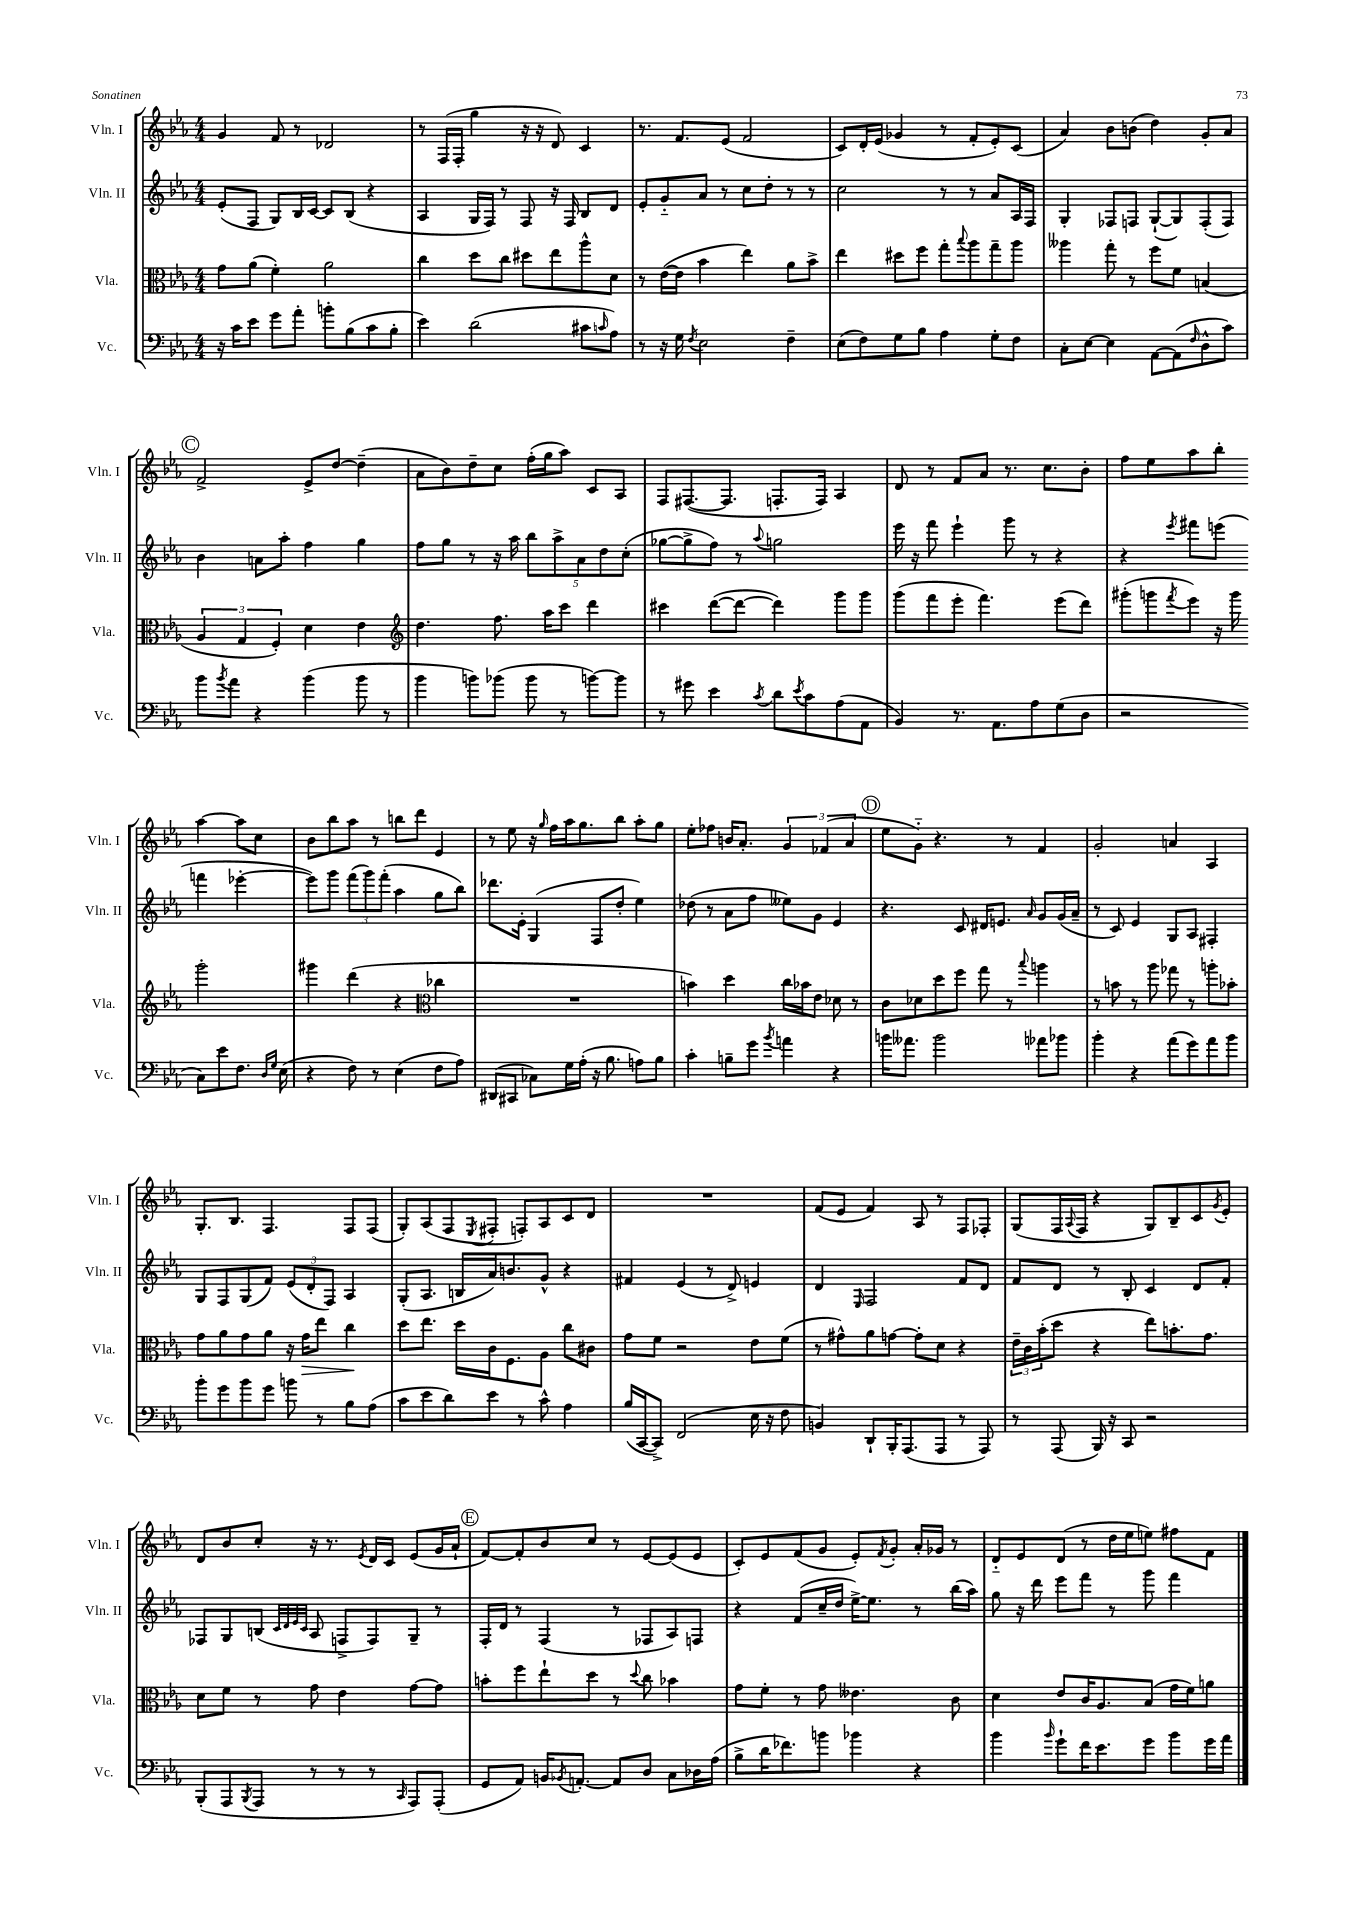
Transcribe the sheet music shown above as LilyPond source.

<<
\new StaffGroup <<
\new Staff = "s0" \with { instrumentName = "Vln. I" shortInstrumentName = "Vln. I" } {
    \clef treble \key ees \major \numericTimeSignature \time 4/4
    g'4 f'8 r8 des'2 |
    r8 f16( f16-. g''4 r16 r16 d'8) c'4 |
    r8. f'8. ees'8( f'2 |
    c'8) d'16-. ees'16( ges'4 r8 f'8-. ees'8-.) c'8( |
    aes'4) bes'8 b'8( d''4) g'8-. aes'8 |
    \mark \markup { \circle "C" } f'2-> ees'8-> d''8~ d''4--( |
    aes'8 bes'8) d''8-- c''8 f''16-.( g''16 aes''8) c'8 aes8 |
    f8 fis8.~( fis8. f8.-. f16) aes4 |
    d'8 r8 f'8 aes'8 r8. c''8. bes'8-. |
    f''8 ees''8 aes''8 bes''8-. aes''4~ aes''8 c''8 |
    bes'8 bes''8 aes''8 r8 b''8 d'''8 ees'4 |
    r8 ees''8 r16 \grace { g''16 } f''16 aes''16 g''8. bes''8 aes''8-. g''8 |
    ees''8-. fes''8 b'16 aes'8.-. \tuplet 3/2 { g'4 fes'4( aes'4 } |
    \mark \markup { \circle "D" } ees''8 g'8-_) r4. r8 f'4 |
    g'2-. a'4 aes4 |
    g8.-. bes8. f4. f8 f8( |
    g8-.) aes8( f8 \acciaccatura { ees8 } fis8-. f8-.) aes8 c'8 d'8 |
    R1 |
    f'8( ees'8 f'4) aes8 r8 f8 fes8-. |
    g8( f16 \appoggiatura { aes8 } f16 r4 g8) bes8-- c'8 \acciaccatura { g'8 } ees'8-. |
    d'8 bes'8 c''8-. r16 r8. \acciaccatura { ees'8 } d'16 c'16 ees'8( g'16 aes'16-! |
    \mark \markup { \circle "E" } f'8~) f'8-. bes'8 c''8 r8 ees'8~ ees'8( ees'8 |
    c'8-.) ees'8 f'8( g'8 ees'8-.) \acciaccatura { f'8 } g'8-. aes'16-. ges'16 r8 |
    d'8-_ ees'8 d'8( r8 d''16 ees''16 e''8) fis''8 f'8 \bar "|." |
}
\new Staff = "s1" \with { instrumentName = "Vln. II" shortInstrumentName = "Vln. II" } {
    \clef treble \key ees \major \numericTimeSignature \time 4/4
    ees'8-.( f8 g8) bes16 c'16~ c'8 bes8( r4 |
    aes4 g16 f16) r8 f8 r16 f16 bes8 d'8 |
    ees'8-. g'8-_ aes'8 r8 c''8 d''8-. r8 r8 |
    c''2 r8 r8 aes'8 aes16 f16 |
    g4-. fes8 f8 g8~-!( g8) f8-.( f8) |
    \mark \markup { \circle "C" } bes'4 a'8 aes''8-. f''4 g''4 |
    f''8 g''8 r8 r16 aes''16 \tuplet 5/4 { bes''8 aes''8-> aes'8 d''8 c''8-.( } |
    ges''8~ ges''8-> f''8) r8 \appoggiatura { aes''8 } g''2 |
    ees'''16 r16 f'''8 ees'''4-! g'''8 r8 r4 |
    r4 \acciaccatura { ees'''8 } fis'''8 e'''8( f'''4 ees'''4~-. |
    ees'''8) g'''8 \tuplet 3/2 { f'''8( g'''8) f'''8-.( } aes''4 g''8 bes''8) |
    des'''8. ees'16-. g4( f8 d''8-. ees''4) |
    des''8( r8 aes'8 f''8 eeses''8) g'8 ees'4 |
    \mark \markup { \circle "D" } r4. c'8 dis'16 e'8. \grace { aes'16 } g'8 g'16( aes'16-- |
    r8 c'8) ees'4 g8 aes8 fis4-. |
    g8 f8 g8( f'8) \tuplet 3/2 { ees'8( d'8-. f8) } aes4 |
    g8-.( aes8. b16 aes'16) b'8. g'8-^ r4 |
    fis'4 ees'4( r8 d'8->) e'4 |
    d'4 \grace { ees16 } f2 f'8 d'8 |
    f'8 d'8 r8 bes8-. c'4 d'8 f'8-. |
    fes8 g8 b8( \grace { c'32 d'32 ees'32 c'32 } aes8 f8-> f8) g8-- r8 |
    \mark \markup { \circle "E" } f16-. d'16 r8 f4( r8 fes8 aes8) f8 |
    r4 f'8( c''16-- d''16 ees''16~->) ees''8. r8 bes''16( aes''16) |
    g''8 r16 d'''16 ees'''8 f'''8 r8 g'''8 f'''4 \bar "|." |
}
\new Staff = "s2" \with { instrumentName = "Vla." shortInstrumentName = "Vla." } {
    \clef alto \key ees \major \numericTimeSignature \time 4/4
    g'8 aes'8( f'4-.) aes'2 |
    c''4 d''8 c''8 dis''8 ees''8 aes''8-^ d'8 |
    r8 ees'16~( ees'16 bes'4 ees''4) aes'8 bes'8-> |
    ees''4 dis''8 f''8 g''8-. \appoggiatura { bes''8 } aes''8 g''8-- aes''8 |
    aeses''4 g''8-. r8 f''8 f'8 b4( |
    \mark \markup { \circle "C" } \tuplet 3/2 { aes4 g4 f4-.) } d'4 ees'4 |
    \clef treble d''4. f''8. aes''16 c'''8 d'''4 |
    cis'''4 d'''8~( d'''8~ d'''4) g'''8 g'''8 |
    g'''8( f'''8 ees'''8-. f'''4.) ees'''8( d'''8) |
    gis'''8-.( g'''8 \acciaccatura { f'''8 } ees'''8) r16 g'''16 g'''2-. |
    gis'''4 d'''4( r4 \clef alto ces''4 |
    R1 |
    b'4) d''4 c''16 bes'16 ees'8 des'8 r8 |
    \mark \markup { \circle "D" } c'8 des'8 d''8 f''8 g''8 r8 \appoggiatura { bes''8 } a''4 |
    r8 b'8 r8 aes''8 ges''8 r8 a''8-. bes'8-. |
    g'8 aes'8 g'8 aes'8 r16 g'16\> ees''8 c''4\! |
    d''8 ees''8. d''16 c'16 f8. aes8 c''8 cis'8 |
    g'8 f'8 r2 ees'8 f'8( |
    r8 gis'8-^) aes'8 g'8~ g'8-. d'8 r4 |
    \tuplet 3/2 { ees'16-- c'16 bes'16-.( } d''8 r4 ees''8) b'8.-. g'8. |
    d'8 f'8 r8 g'8 ees'4 g'8~ g'8 |
    \mark \markup { \circle "E" } b'8-. f''8 ees''8-! d''8 r8 \appoggiatura { d''8 } c''8 bes'4 |
    g'8 f'8-. r8 g'8 eeses'4. c'8 |
    d'4 ees'8 c'16 aes8. bes8( g'16 f'16) a'8 \bar "|." |
}
\new Staff = "s3" \with { instrumentName = "Vc." shortInstrumentName = "Vc." } {
    \clef bass \key ees \major \numericTimeSignature \time 4/4
    r16 c'16 ees'8 g'8 aes'8-. b'8-. bes8( c'8 bes8-. |
    ees'4) d'2( cis'8 \grace { c'16 } aes8) |
    r8 r16 g16 \acciaccatura { f8 } ees2 f4-- |
    ees8( f8) g8 bes8 aes4 g8-. f8 |
    c8-. ees8~ ees4 aes,8~ aes,8( \grace { f16 } d8-^ c'8) |
    \mark \markup { \circle "C" } bes'8 \acciaccatura { bes'8 } aes'8 r4 bes'4( bes'8 r8 |
    bes'4 b'8) bes'8( bes'8 r8 b'8~) b'8 |
    r8 gis'8 ees'4 \acciaccatura { c'8 } d'8 \acciaccatura { ees'8 } c'8 aes8( aes,8 |
    bes,4) r8. aes,8. aes8 g8( d8 |
    r2 c8) ees'8 f8. \grace { d16 g16 } ees16( |
    r4 f8) r8 ees4( f8 aes8) |
    dis,8( cis,8 ces8) g16 aes16-.( r16 bes8. a8) bes8 |
    c'4-. b8-- g'8 \acciaccatura { bes'8 } a'4 r4 |
    \mark \markup { \circle "D" } b'16 aeses'8. b'2 aes'8 bes'8 |
    bes'4-. r4 aes'8( g'8) aes'8 bes'8 |
    bes'8-. g'8 bes'8 g'8 b'8 r8 bes8 aes8( |
    c'8 ees'8 d'8) ees'8 r8 c'8-^ aes4 |
    bes16( c,16~ c,8->) f,2( ees16 r16 f8 |
    b,4) d,8-! bes,,16-. aes,,8.( aes,,8 r8 aes,,8) |
    r8 aes,,8( bes,,16) r16 c,8 r2 |
    bes,,8-.( aes,,8 \acciaccatura { bes,,8 } aes,,8 r8 r8 r8 \grace { c,16 } aes,,8) aes,,8-.( |
    \mark \markup { \circle "E" } g,8 aes,8) b,16 \acciaccatura { bes,8 } a,8.~-. a,8 d8 c8 des16 aes16( |
    bes8-> d'16 fes'8.) b'8 bes'4 r4 |
    bes'4 \grace { bes'16 } g'8-! f'16 ees'8. g'8 bes'8 g'16 aes'16 \bar "|." |
}
>>
>>
\layout { \context { \Score \remove "Bar_number_engraver" } }
